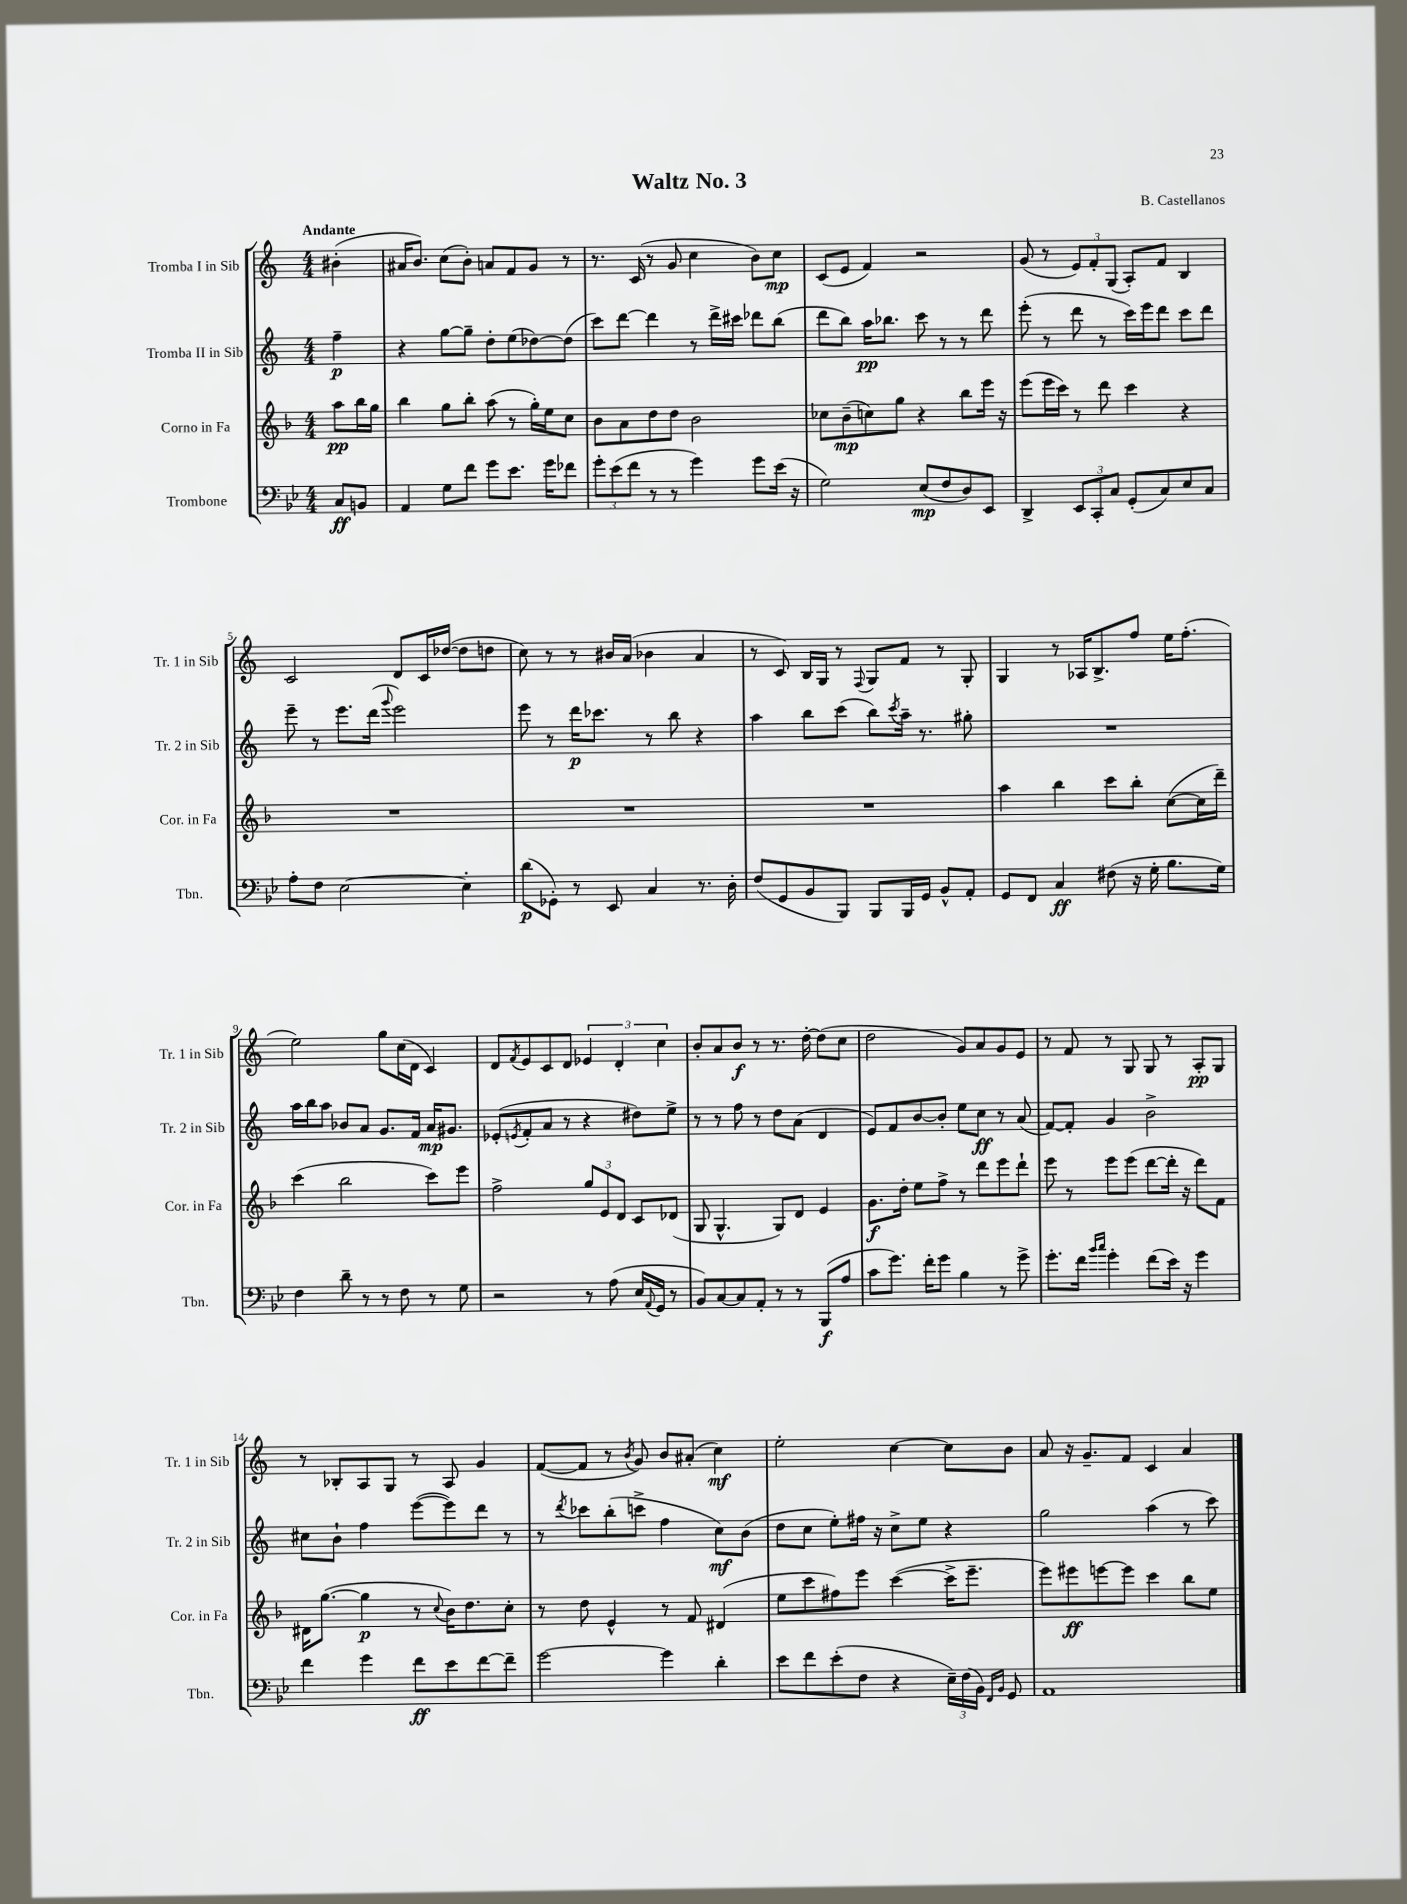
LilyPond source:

\header { title = "Waltz No. 3" composer = "B. Castellanos" }
<<
\new StaffGroup <<
\new Staff = "s0" \with { instrumentName = "Tromba I in Sib" shortInstrumentName = "Tr. 1 in Sib" } {
    \clef treble \key c \major \numericTimeSignature \time 4/4 \partial 4 \tempo "Andante"
    bis'4-.( |
    ais'16 b'8.) c''8( b'8-.) a'8 f'8 g'8 r8 |
    r8. c'16( r8 g'8 c''4 b'8) c''8\mp |
    c'8( e'8 f'4) r2 |
    g'8( r8 \tuplet 3/2 { e'8) f'8-. g8( } a8-.) f'8 b4 |
    c'2 d'8 c'16 des''16~( des''8 d''8 |
    c''8) r8 r8 bis'16 a'16( bes'4 a'4 |
    r8 c'8) b16 g16 r8 \appoggiatura { f8 } g8 f'8 r8 g8-. |
    g4 r8 aes16 b8.-> f''8 e''16 f''8.-.( |
    e''2) g''8 c''16( d'16 c'4) |
    d'8 \acciaccatura { f'8 } e'8 c'8 d'8 \tuplet 3/2 { ees'4 d'4-. c''4 } |
    b'8-. a'8 b'8\f r8 r8. d''16~-. d''8( c''8 |
    d''2 g'8) a'8 g'8 e'8 |
    r8 f'8 r8 g8 g8 r8 a8-.\pp g8 |
    r8 bes8-. a8 g8 r8 a8 g'4 |
    f'8~( f'8 r8 \acciaccatura { b'8 } g'8) b'8 ais'8-.( c''4\mf) |
    e''2-. c''4~ c''8 b'8 |
    a'8 r16 g'8.-- f'8 c'4 a'4 \bar "|." |
}
\new Staff = "s1" \with { instrumentName = "Tromba II in Sib" shortInstrumentName = "Tr. 2 in Sib" } {
    \clef treble \key c \major \numericTimeSignature \time 4/4 \partial 4
    f''4--\p |
    r4 g''8~ g''8-- d''8-. e''8( des''8~) des''8( |
    c'''8) d'''8~ d'''4 r8 d'''16-> cis'''16 des'''8 b''8( |
    d'''8 b''8) a''16\pp bes''8. c'''8 r8 r8 d'''8 |
    e'''8-.( r8 d'''8 r8 c'''16) e'''16 d'''8 c'''8 d'''8 |
    e'''8-- r8 e'''8. d'''16( \appoggiatura { g'''8 } e'''2) |
    e'''8 r8 d'''16\p ces'''8. r8 b''8 r4 |
    a''4 b''8 c'''8( b''8) \acciaccatura { c'''8 } a''16-- r8. gis''8-. |
    R1 |
    a''16 b''16 a''8 bes'8 a'8 g'8. f'16 a'16\mp gis'8. |
    ees'8-.( \acciaccatura { e'8 } f'8-. a'8 r8 r4 dis''8) e''8-> |
    r8 r8 f''8 r8 d''8 a'8( d'4 |
    e'8) f'8 b'8~ b'8-. e''8 c''8\ff r8 a'8( |
    f'8~) f'8-. g'4 b'2-> |
    cis''8 b'8-! f''4 e'''8~( e'''8) d'''8 r8 |
    r8 \acciaccatura { d'''8 } ces'''8 b''8-.( c'''8-> f''4 c''8\mf) b'8( |
    d''8 c''8 e''8-.) fis''16 r16 c''8-> e''8 r4 |
    g''2 a''4( r8 c'''8) \bar "|." |
}
\new Staff = "s2" \with { instrumentName = "Corno in Fa" shortInstrumentName = "Cor. in Fa" } {
    \clef treble \key f \major \numericTimeSignature \time 4/4 \partial 4
    a''8\pp bes''16 g''16 |
    bes''4 g''8 bes''8-. a''8( r8 g''16-.) e''16 c''8 |
    bes'8 a'8 d''8 d''8 bes'2 |
    ces''8 bes'8--\mp( c''8) g''8 r4 bes''8 e'''16 r16 |
    e'''8( e'''16 c'''16) r8 d'''8 c'''4 r4 |
    R1 |
    R1 |
    R1 |
    a''4 bes''4 c'''8 bes''8-. c''8~( c''16 d'''16--) |
    c'''4( bes''2 c'''8) e'''8 |
    f''2-> \tuplet 3/2 { g''8 e'8 d'8 } c'8 des'8( |
    g8 g4.-^ g8) d'8 e'4 |
    g'8.\f d''16-. e''8 f''8-> r8 d'''8 e'''8 d'''8-! |
    e'''8 r8 e'''8 e'''8( d'''8~ d'''16-. r16 d'''8) f'8 |
    dis'16 g''8.~( g''4\p r8 \appoggiatura { c''8 } bes'16) d''8. c''8-. |
    r8 d''8 e'4-^ r8 f'8 dis'4( |
    e''8 c'''8 fis''8) e'''8 c'''4~( c'''16-> e'''8.-- |
    e'''8) eis'''8\ff e'''8~ e'''8 c'''4 bes''8 e''8 \bar "|." |
}
\new Staff = "s3" \with { instrumentName = "Trombone" shortInstrumentName = "Tbn." } {
    \clef bass \key bes \major \numericTimeSignature \time 4/4 \partial 4
    c8\ff b,8 |
    a,4 g8 f'8 g'8 ees'8. g'16 fes'8 |
    \tuplet 3/2 { g'8-. ees'8( f'8 } r8 r8 g'4) g'8 ees'16( r16 |
    g2) ees8\mp( f8 d8) ees,8 |
    d,4-> \tuplet 3/2 { ees,8 c,8-. c8 } g,8-.( c8) ees8 c8 |
    a8-. f8 ees2~ ees4-. |
    d'8\p( ges,8-.) r8 ees,8 c4 r8. d16-. |
    f8( g,8 bes,8 bes,,8) bes,,8 bes,,16 g,16 bes,8-^ a,8-. |
    g,8 f,8 c4\ff fis8( r16 g16-. bes8. g16) |
    f4 d'8-- r8 r8 f8 r8 g8 |
    r2 r8 a8( ees16 \appoggiatura { a,8 } g,16 r8 |
    bes,8) c8~ c8 a,8-. r8 r8 bes,,8\f( a8 |
    c'8 g'8.) f'16-. g'8 bes4 r8 g'8-> |
    g'8.-. f'16 \grace { bes'16 c''16 } g'4-. f'8( ees'16) r16 g'4 |
    f'4 g'4 f'8\ff ees'8 f'8~ f'8-- |
    g'2~ g'4 d'4-. |
    ees'8 f'8 ees'8-.( f8 r4 \tuplet 3/2 { ees16--) f16( bes,16) } \grace { f,16 bes,16 } g,8 |
    a,1 \bar "|." |
}
>>
>>
